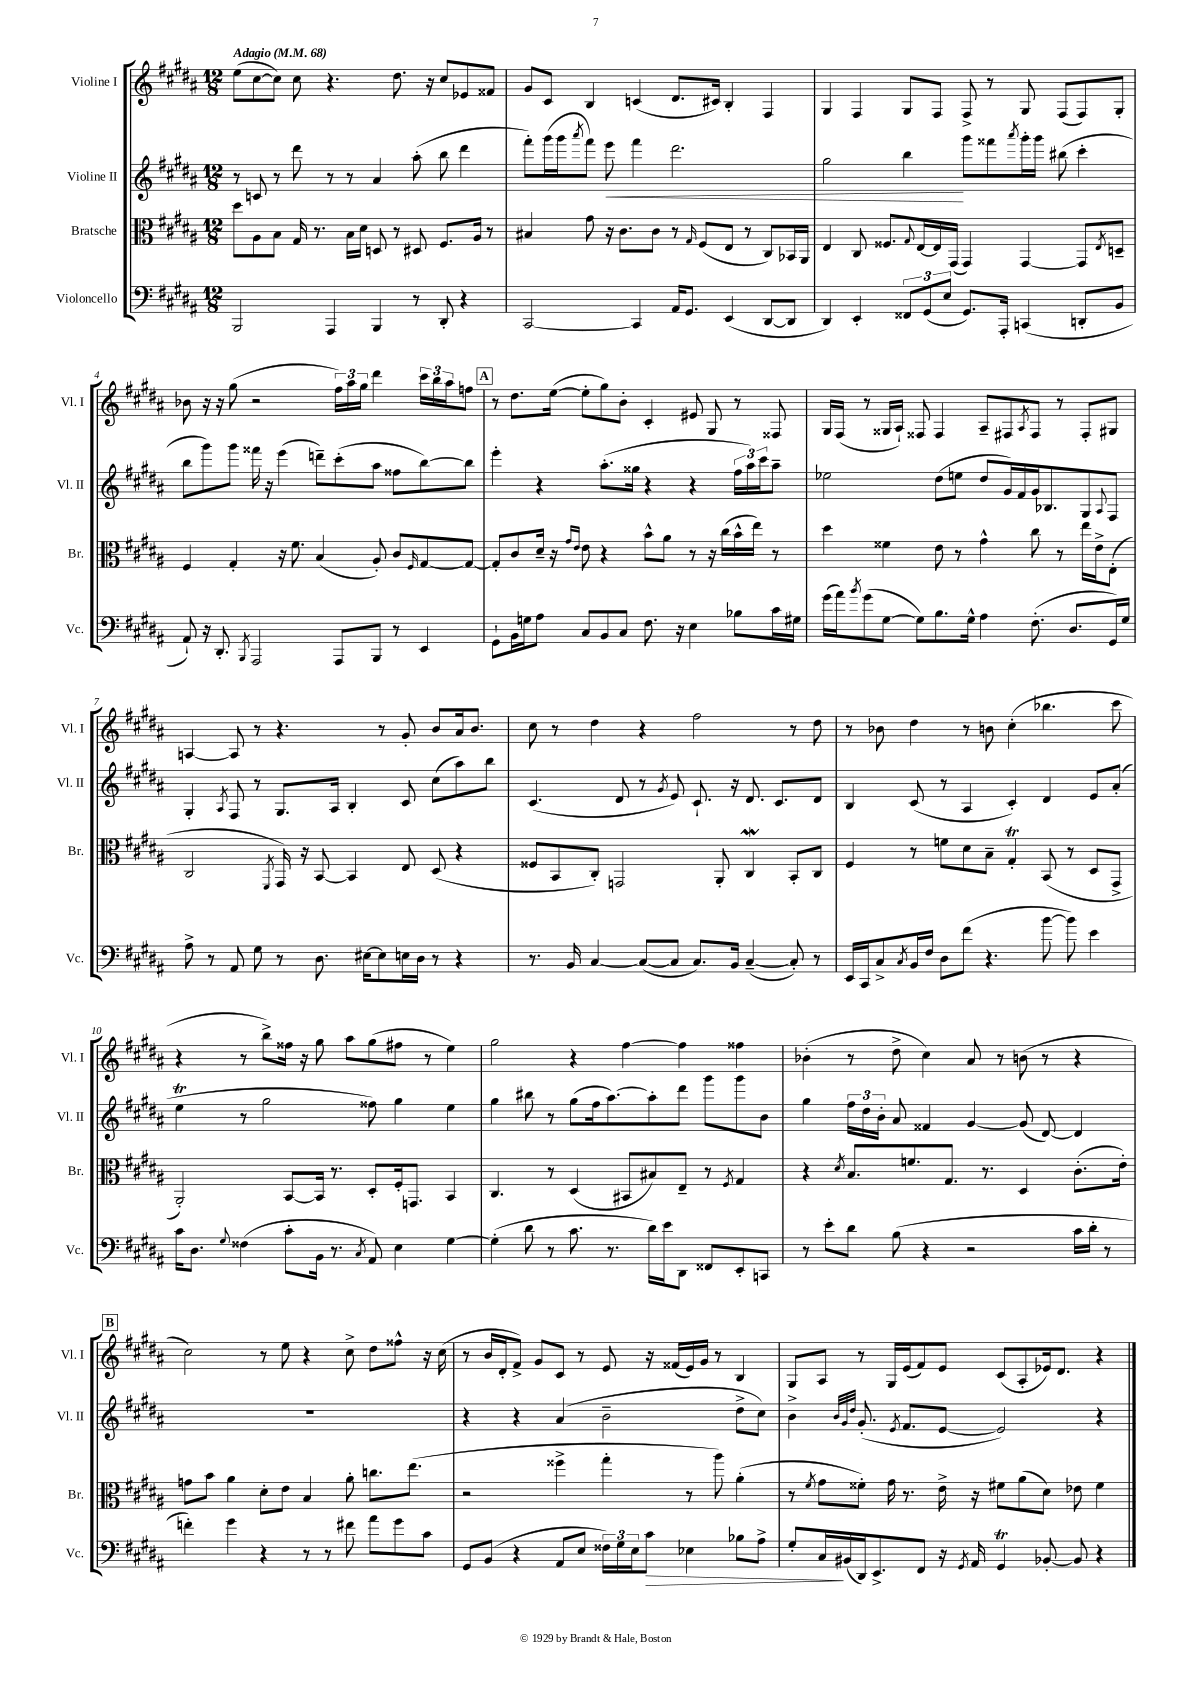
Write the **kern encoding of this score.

**kern	**dynam	**kern	**kern	**dynam	**kern
*part4	*part4	*part3	*part2	*part2	*part1
*staff4	*staff4	*staff3	*staff2	*staff2	*staff1
*I"Violoncello	*	*I"Bratsche	*I"Violine II	*	*I"Violine I
*I'Vc.	*	*I'Br.	*I'Vl. II	*	*I'Vl. I
*clefF4	*	*clefC3	*clefG2	*	*clefG2
*k[f#c#g#d#a#]	*	*k[f#c#g#d#a#]	*k[f#c#g#d#a#]	*	*k[f#c#g#d#a#]
*M12/8	*	*M12/8	*M12/8	*	*M12/8
*MM68	*	*MM68	*MM68	*	*MM68
=1	=1	=1	=1	=1	=1
!	!	!	!	!	!LO:TX:a:B:t=Adagio
2BBB/	.	8dd#\L	8r	.	(8ee\L
.	.	8A#\	8cn/	.	[8cc#\
.	.	8B\J	8r	.	8cc#\J])
.	.	16G#/	8ddd#\	.	8cc#\
.	.	8.r	.	.	.
4AAA#/	.	.	8r	.	4.r
.	.	16B\LL	8r	.	.
.	.	16d#\JJ	.	.	.
4BBB/	.	8Dn/	4a#/	.	.
.	.	8r	.	.	8.dd#\
8r	.	8D#X/	(8aa#'\	.	.
.	.	.	.	.	16r
8DD#'/	.	8.F#/L	8bb\	.	8cc#/L
4r	.	.	4ddd#\	.	8e-X/
.	.	16A#/Jk	.	.	.
.	.	8r	.	.	8f##X/J
=2	=2	=2	=2	=2	=2
[2CC#/	.	4B#X/	8fff#'\L)	.	8g#/L
.	.	.	(16ggg#\L	.	8c#/J
.	.	.	16ggg#\J	.	.
.	.	.	8qaaa#/	.	.
.	.	8g#\	8fff#\J)	.	4B/
!	!	!	!	!LO:HP:b	!
.	.	16r	8eee\	<	.
.	.	8.c#\L	.	.	.
4CC#/]	.	.	4fff#\	.	(4cn/
.	.	8c#\J	.	.	.
16AA#/KL	.	8r	2.ddd#\	.	8.d#/L
8.GG#/J	.	.	.	.	.
.	.	16qqG#/	.	.	.
.	.	(8F#/L	.	.	.
.	.	.	.	.	16c#X/Jk)
(4EE/	.	8E/J	.	.	4B'/
.	.	8r	.	.	.
[8DD#/L	.	8C#/L)	.	.	4F#/
8DD#/J]	.	16BB-X/L	.	.	.
.	.	16AA#/JJ	.	.	.
=3	=3	=3	=3	=3	=3
4DD#/)	.	4E/	2gg#\	.	4G#/
4EE'/	.	8C#/	.	.	4F#/
.	.	8.F##X/L	.	.	.
12FF##X/L	.	.	4bb\	.	8G#/L
.	.	8qqG#/	.	.	.
.	.	[16E/L	.	.	.
(12GG#/	.	.	.	.	.
.	.	16E/]	.	.	8F#/J
12E/J	.	.	.	.	.
.	.	(16GG#/JJ	.	.	.
8.GG#/L)	.	4GG#/)	8ggg#\L	[	8F#^/
.	.	.	8fff##X\	.	8r
16AAA#'/Jk	.	.	.	.	.
.	.	.	8qaaa#/	.	.
(4CCn/	.	[4GG#/	16ggg#'\L	.	8G#/
.	.	.	16ggg#\JJ	.	.
.	.	.	(8bb#X\	.	(8F#/L
8DDn'/L	.	8GG#/L]	4ccc#'\	.	8F#/)
.	.	8qE/	.	.	.
8BB/J	.	8Dn~/J	.	.	8G#'/J
!!LO:LB:g=z
=4	=4	=4	=4	=4	=4
8AA#`/)	.	4F#/	8bb\L	.	8b-X\
16r	.	.	8ggg#\)	.	16r
8.DD#'/	.	.	.	.	16r
.	.	4G#'/	8ggg#\J	.	(8gg#\
8qBBB/	.	.	.	.	.
2AAA#/	.	.	16fff##X\	.	2r
.	.	.	16r	.	.
.	.	16r	(4eee\	.	.
.	.	8.f#\	.	.	.
.	.	(4B/	8dddn~\L)	.	.
8AAA#/L	.	.	(8ccc#'\	.	24ff#\LL)
.	.	.	.	.	24aa#\
.	.	.	.	.	24gg#\JJ
8BBB/J	.	8A#'/)	8aa#\J	.	4ddd#\
8r	.	8c#/L	8ff##X\L	.	.
.	.	16qqF#/	.	.	.
4EE/	.	[8G#/	[8bb\)	.	24ccc#\LL
.	.	.	.	.	24bb\
.	.	.	.	.	24aa#\J
.	.	8G#/J_	8bb\J]	.	8ffn\J
!!LO:REH:place=s1:t=A
=5	=5	=5	=5	=5	=5
8GG#`\L	.	8G#'/L]	4eee'\	.	8r
16BB\L	.	8c#/	.	.	8.dd#\L
16Gn\J	.	.	.	.	.
8A#\J	.	16d#~/Jk	4r	.	.
.	.	16r	.	.	([16ee\Jk
.	.	16qqg#/LL	.	.	.
.	.	16qqe/JJ	.	.	.
8C#/L	.	8e\	.	.	8ee'\L]
8BB/	.	4r	(8.aa#'\L	.	8gg#\)
8C#/J	.	.	.	.	8b'\J
.	.	.	16gg##X\Jk	.	.
8.F#\	.	8b^^\L	4r	.	4c#'/
.	.	8a#\J	.	.	.
16r	.	.	.	.	.
4E\	.	8r	4r	.	8e#X/
.	.	16r	.	.	8G#/
.	.	(16cc#\LL	.	.	.
8B-X\L	.	16b^^\	24ff#\LL	.	8r
.	.	.	24aa#\)	.	.
.	.	16ee\JJ)	.	.	.
.	.	.	24ccc#\J	.	.
16c#\L	.	8r	8aa#~\J	.	8F##X/
16G#X\JJ	.	.	.	.	.
=6	=6	=6	=6	=6	=6
(16g#\LL	.	4dd#\	2ee-X\	.	16G#/LL
16a#\J)	.	.	.	.	(16F#/JJ
8qb/	.	.	.	.	.
(8g#\	.	.	.	.	8r
[8G#\J	.	4f##X\	.	.	16G##X/LL
.	.	.	.	.	16A#`/JJ)
8G#\L])	.	.	.	.	8F##X/
8.B\	.	8e\	(8dd#\L	.	4F##/
.	.	8r	8een\J	.	.
16G#^^\Jk	.	.	.	.	.
4A#\	.	4g#^^\	8dd#/L	.	8A#~/L
.	.	.	16g#/L)	.	8F#X/
.	.	.	16f#/	.	.
.	.	.	.	.	8qA#/
(8.F#'\	.	8cc#\	16g#/J	.	8F#/J
.	.	.	8.B-X/	.	.
.	.	8r	.	.	8r
8.D#/L	.	.	.	.	.
.	.	16ee\LL	8G#/	.	8F#'/L
.	.	16e^\J	.	.	.
.	.	.	8qqA#/	.	.
16GG#/L)	.	(8E'\J	8F#/J	.	8G#X/J
16G#/JJ	.	.	.	.	.
!!LO:LB:g=z
=7	=7	=7	=7	=7	=7
8A#^\	.	2C#/	4G#'/	.	[4An/
8r	.	.	.	.	.
.	.	.	8qA#/	.	.
8AA#/	.	.	8F#/	.	8A/]
8G#\	.	.	8r	.	8r
.	.	8qFF#/	.	.	.
8r	.	16GG#/)	8.G#/L	.	4.r
.	.	16r	.	.	.
8.D#\	.	[8BB/	.	.	.
.	.	.	16A#/Jk	.	.
.	.	4BB/]	4B'/	.	.
[16E#X\KL	.	.	.	.	.
8E#\]	.	.	.	.	8r
16En\L	.	8E/	8c#/	.	8g#'/
16D#\JJ	.	.	.	.	.
8r	.	(8D#/	(8cc#\L	.	8b/L
4r	.	4r	8aa#\)	.	16a#/k
.	.	.	.	.	8.b/J
.	.	.	8bb\J	.	.
=8	=8	=8	=8	=8	=8
8.r	.	8F##X/L	(4.c#/	.	8cc#\
.	.	8BB/	.	.	8r
16BB/	.	.	.	.	.
[4C#/	.	8C#'/J)	.	.	4dd#\
.	.	2GGn/	8d#/	.	.
(8C#/L_	.	.	8r	.	4r
.	.	.	8qg#/	.	.
8C#/J]	.	.	8e/)	.	.
8.C#/L)	.	.	8.c#`/	.	2ff#\
.	.	8AA#'/	.	.	.
16BB/Jk	.	.	16r	.	.
([4C#~/	.	4C#W/	8.d#/	.	.
.	.	.	8.c#/L	.	.
8C#'/])	.	8BB'/L	.	.	8r
8r	.	8C#/J	8d#/J	.	8dd#\
=9	=9	=9	=9	=9	=9
16EE/LL	.	4F#/	4B/	.	8r
16CC#/J	.	.	.	.	.
8C#^/	.	.	.	.	8b-X\
8qC#/	.	.	.	.	.
16BB/L	.	8r	(8c#/	.	4dd#\
16F#/JJ	.	.	.	.	.
8D#\L	.	8fn\L	8r	.	.
(8f#\J	.	8d#\	4A#/	.	8r
4.r	.	8B~\J	.	.	8bn\
.	.	4G#T'/	4c#'/)	.	(4cc#'\
[8b\	.	(8BB/	4d#/	.	4.bb-X\
8b\])	.	8r	.	.	.
4e\	.	8D#/L	8e/L	.	.
.	.	8GG#^/J	(8a#'/J	.	8ccc#\
!!LO:LB:g=z
=10	=10	=10	=10	=10	=10
16c#\KL	.	2AA#'/)	4eeT\	.	4r
8.D#\J	.	.	.	.	.
8qqG#/	.	.	.	.	.
(4F##X\	.	.	8r	.	8r
.	.	.	2gg#\	.	8bb^\L)
8c#'\L	.	[8BB/L	.	.	16ff##X\Jk
.	.	.	.	.	16r
16BB\Jk	.	16BB/Jk]	.	.	8gg#\
8.r	.	8.r	.	.	.
.	.	.	.	.	8aa#\L
8qC#/	.	.	.	.	.
8AA#/)	.	8D#'/L	8ff##X\)	.	(8gg#\
4E\	.	16F#'/k	4gg#\	.	8ff#X\J
.	.	8.GGn/J	.	.	.
.	.	.	.	.	8r
[4G#\	.	4BB/	4ee\	.	4ee\)
=11	=11	=11	=11	=11	=11
(4G#'\]	.	4.C#/	4gg#\	.	2gg#\
8d#\	.	.	8bb#X\	.	.
8r	.	8r	8r	.	.
8.c#\	.	(4D#/	(8gg#\L	.	4r
.	.	.	16ff#\k	.	.
8.r	.	.	[8.aa#\)	.	.
.	.	8BB#X/L	.	.	[4ff#\
16d#\LL)	.	8B#X/)	8aa#'\]	.	.
16e\J	.	.	.	.	.
8DD#\J	.	8E~/J	8ddd#\J	.	4ff#\]
8FF##X/L	.	8r	8ggg#\L	.	.
.	.	8qF#/	.	.	.
8EE'/	.	4G#/	8ggg#\	.	4ff##X\
8CCn/J	.	.	8b\J	.	.
=12	=12	=12	=12	=12	=12
8r	.	4r	4gg#\	.	(4b-X'\
8e'\L	.	.	.	.	.
.	.	8qd#/	.	.	.
8d#\J	.	8.B/L	24ff#\LL	.	8r
.	.	.	24dd#\	.	.
.	.	.	24b'\JJ	.	.
(8B\	.	.	8a#/	.	8dd#^\
.	.	8.fn/	.	.	.
4r	.	.	4f##X/	.	4cc#\)
.	.	8.G#/J	.	.	.
2r	.	.	[4g#/	.	8a#/
.	.	8.r	.	.	.
.	.	.	.	.	8r
.	.	4D#/	(8g#/]	.	(8bn\
.	.	.	[8d#/)	.	8r
16c#\LL	.	(8.c#'\L	4d#/]	.	4r
16d#'\JJ	.	.	.	.	.
8r	.	.	.	.	.
.	.	16e'\Jk)	.	.	.
!!LO:LB:g=z
!!LO:REH:place=s1:t=B
=13	=13	=13	=13	=13	=13
4fn'\)	.	8gn\L	1.r	.	2cc#\)
.	.	8b\J	.	.	.
4g#\	.	4a#\	.	.	.
4r	.	8d#'\L	.	.	8r
.	.	8e\J	.	.	8ee\
8r	.	4B/	.	.	4r
8r	.	.	.	.	.
8f#X\	.	8a#'\	.	.	8cc#^\
8a#\L	.	8.ccn\L	.	.	8dd#\L
8g#\	.	.	.	.	8ff##X^^\J
.	.	(8.ee\J	.	.	.
8c#\J	.	.	.	.	16r
.	.	.	.	.	(16cc#\
=14	=14	=14	=14	=14	=14
8GG#/L	.	2r	4r	.	8r
(8BB/J	.	.	.	.	16b/LL
.	.	.	.	.	16d#'/J
4r	.	.	4r	.	8f#^/J)
.	.	.	.	.	8g#/L
8AA#/L	.	4ff##X^\	(4a#/	.	8c#/J
8E/J	.	.	.	.	8r
24F##X\LL)	.	4gg#'\	2b~\	.	8e/
24G#\	.	.	.	.	.
24E\J	.	.	.	.	.
!	!LO:HP:b	!	!	!	!
8c#\J	>	.	.	.	16r
.	.	.	.	.	(16f##X/LL
4E-X\	.	8r	.	.	16e/)
.	.	.	.	.	16g#/JJ
.	.	8aa#\)	.	.	8r
8B-X\L	.	(4a#'\	8dd#^\L	.	4B/
8A#^\J	.	.	8cc#\J)	.	.
=15	=15	=15	=15	=15	=15
8G#'/L	.	8r	4b^\	.	8G#/L
.	.	8qf#/	.	.	.
16C#/L	.	8g#\L	.	.	8A#/J
(16BB#X/	]	.	.	.	.
.	.	.	32qqb/LLL	.	.
.	.	.	32qqg#/	.	.
.	.	.	32qqdd#/JJJ	.	.
16DD#/J)	.	8f##X'\J)	(8.g#'/	.	8r
8.EE^/	.	.	.	.	.
.	.	16g#\	.	.	16G#/LL
.	.	.	8qe/	.	.
.	.	8.r	8.f#/L	.	(16e/J
8FF#/J	.	.	.	.	8f#/)
16r	.	16e^\	[8e/J	.	8e/J
8qGG#/	.	.	.	.	.
16AA#/	.	16r	.	.	.
4GG#T/	.	8f#X\L	2e/])	.	(8c#/L
.	.	(8a#\	.	.	8A#'/
[8BB-X'/	.	8d#\J)	.	.	16e-X/k)
.	.	.	.	.	8.d#/J
8BB-/]	.	8e-X\	.	.	.
4r	.	4f#\	4r	.	4r
==	==	==	==	==	==
*-	*-	*-	*-	*-	*-
